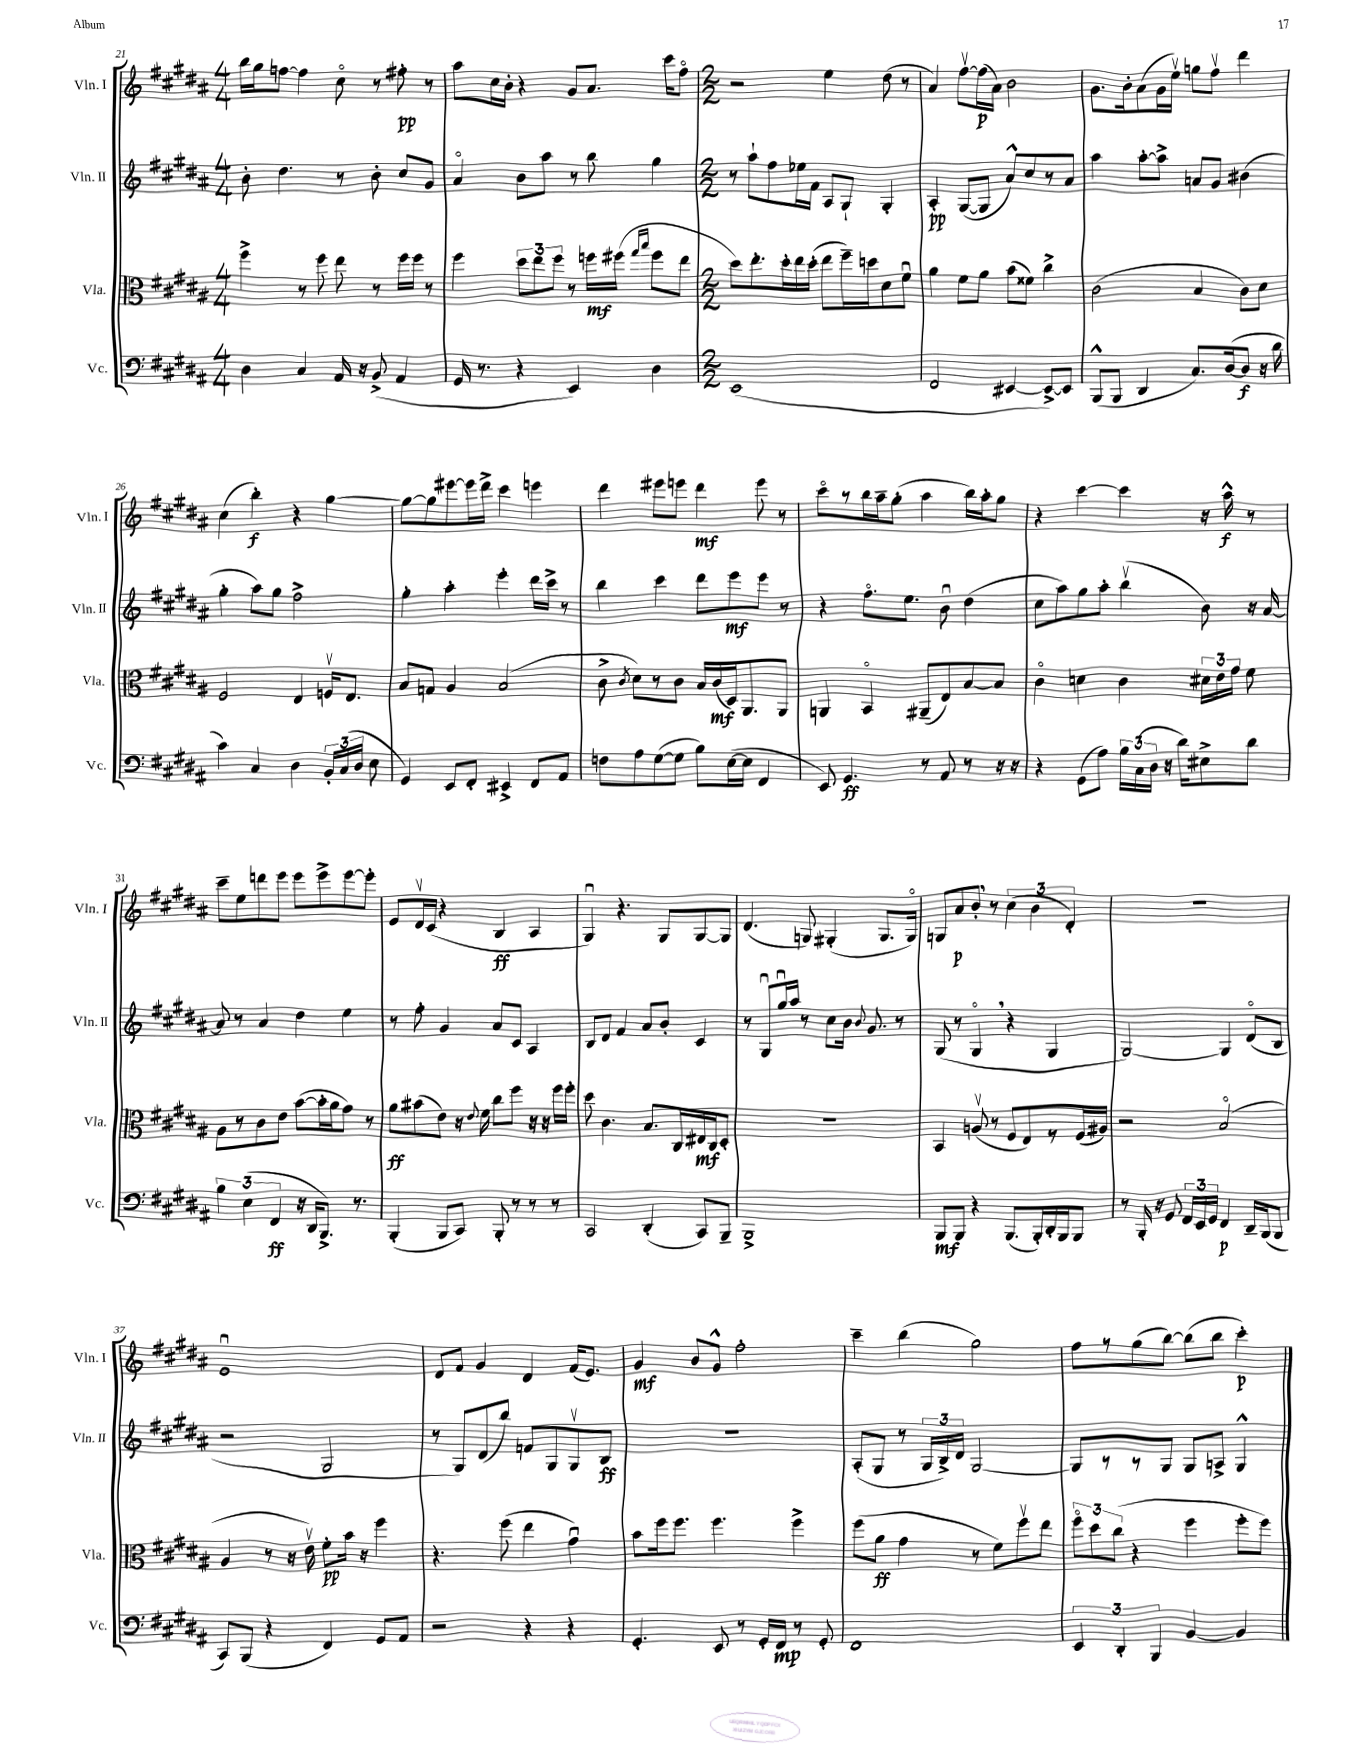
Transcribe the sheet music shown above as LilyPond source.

<<
\new StaffGroup <<
\new Staff = "s0" \with { instrumentName = "Vln. I" shortInstrumentName = "Vln. I" } {
    \clef treble \key b \major \numericTimeSignature \time 4/4
    \autoBeamOff b''16[ gis''16 f''8]~ f''4 cis''8\flageolet r8 fis''8-.\pp r8 |
    ais''8[ cis''16 b'16]-. r4 gis'8[ ais'8.] cis'''16[ fis''8]\flageolet |
    \numericTimeSignature \time 2/2 r2 e''4 dis''8( r8 |
    ais'4) fis''8[~\upbow fis''16\p( ais'16]) b'2 |
    gis'8.[ b'16-. ais'8( gis'16 e''16]\upbow) g''8[ fis''8]\upbow dis'''4 |
    cis''4( b''4-.\f) r4 gis''4~ |
    gis''8[~ gis''8 eis'''8~ eis'''16 dis'''16]-> cis'''4 e'''4 |
    dis'''4 eis'''8[ e'''8] dis'''4\mf e'''8 r8 |
    cis'''8[\flageolet r8 b''16 ais''16-- gis''8]-.( ais''4 b''16[) ais''16-. gis''8] |
    r4 cis'''4~ cis'''4 r16 ais''16-^\f r8 |
    cis'''8[-- e''8 d'''8 e'''8] e'''8[ e'''8-> e'''8~ e'''8]-. |
    e'8[ dis'16\upbow cis'16]( r4 b4\ff ais4 |
    gis4\downbow) r4. gis8[ gis8~ gis8] |
    dis'4.( g8) gis4-.( gis8.[ gis16]\flageolet) |
    g8[ ais'8\p b'8]-. \breathe r8 \tuplet 3/2 { cis''4( b'4 dis'4-.) } |
    R1 |
    e'1\downbow |
    dis'8[ fis'8] gis'4 dis'4 fis'16[( e'8.]) |
    gis'4\mf b'8[ gis'8]-^ fis''2-. |
    cis'''4-- b''4( gis''2) |
    fis''8[ r8 gis''8( b''8]~) b''8[( b''8] cis'''4-.\p) \bar "|." |
}
\new Staff = "s1" \with { instrumentName = "Vln. II" shortInstrumentName = "Vln. II" } {
    \clef treble \key b \major \numericTimeSignature \time 4/4
    \autoBeamOff b'8-. dis''4. r8 b'8-. cis''8[ gis'8] |
    ais'4\flageolet b'8[ ais''8] r8 b''8 gis''4 |
    \numericTimeSignature \time 2/2 r8 ais''8[-! fis''8 ees''16 fis'16] ais8[ gis8]-! gis4-. |
    ais4-.\pp gis8[~( gis8] ais'8[-^) cis''8 r8 ais'8] |
    ais''4 ais''8[~-. ais''8]-> a'8[ gis'8] bis'4( |
    gis''4-. ais''8[) gis''8] fis''2-> |
    gis''4-. ais''4-. e'''4-. dis'''16[ cis'''16]-> r8 |
    b''4 cis'''4 dis'''8[ e'''8\mf e'''8] r8 |
    r4 fis''8.[\flageolet e''8.] b'8\downbow dis''4( |
    cis''8[ ais''8) gis''8 ais''8]-. b''4\upbow( b'8) r16 ais'16~ |
    ais'8 r8 ais'4 dis''4 e''4 |
    r8 fis''8-. gis'4 ais'8[ cis'8] ais4 |
    b8[ dis'8] fis'4 ais'8[ b'8]-. cis'4 |
    r8 gis8[\downbow gis''16\downbow ais''16] r8 cis''8[ b'16] \appoggiatura { b'8 } gis'8. r8 |
    gis8( r8 gis4\flageolet \breathe r4 gis4 |
    gis2~) gis4 dis'8[\flageolet( b8] |
    r2 gis2 |
    r8 gis8[) dis'8( b''8]) f'8[ gis8 gis8\upbow b8]\ff |
    R1 |
    ais8[-.( gis8] r8 \tuplet 3/2 { gis16[ b16->) dis'16] } gis2~ |
    gis8[ r8 r8 gis8] gis8[ a8]-> gis4-^ \bar "|." |
}
\new Staff = "s2" \with { instrumentName = "Vla." shortInstrumentName = "Vla." } {
    \clef alto \key b \major \numericTimeSignature \time 4/4
    \autoBeamOff fis''4-> r8 fis''8 e''8 r8 fis''16[ fis''16] r8 |
    fis''4 \tuplet 3/2 { dis''8[ e''8 fis''8] } r8 f''16[\mf fis''16]( \grace { gis''16[ b''16] } fis''8[ e''8] |
    \numericTimeSignature \time 2/2 dis''8[) e''8.-. dis''16-. e''16 dis''16]-.( e''8[ fis''16--) d''16 dis'8 fis'8]\downbow |
    ais'4 fis'8[ ais'8] b'8[( fisis'8]) cis''4-> |
    cis'2( b4 cis'8[) dis'8] |
    fis2 e4 f16[\upbow e8.] |
    b8[ g8] ais4 b2( |
    cis'8-> \acciaccatura { cis'8 } dis'8[) r8 cis'8] b16[ cis'16\mf( dis16) ais,8. ais,8] |
    a,4 b,4\flageolet ais,8[--( e8) b8~ b8] |
    cis'4\flageolet d'4 cis'4 \tuplet 3/2 { dis'16[ e'16 gis'16] } fis'8 |
    ais8[ r8 cis'8 e'8] b'8[~( b'16-. ais'16 gis'8]) r8 |
    ais'8[\ff bis'8( e'8]) r16 \appoggiatura { e'8 } fis'16 cis''8[ fis''8] r16 r16 fis''16[ fis''16]-. |
    dis''8 cis'4. b8.[ cis16 eis16\mf cis16 dis8]-. |
    R1 |
    b,4 a8\upbow( r8 fis8[ e8) r8 fis16( ais16]) |
    r2 b2\flageolet( |
    ais4 r8 r16 e'16\upbow) fis'8[-.\pp b'16] r16 fis''4 |
    r4. fis''8( e''4 gis'4\downbow) |
    b'8[ fis''16 fis''8.] fis''4. fis''4-> |
    fis''8[( ais'8]\ff gis'4 r8 fis'8[) fis''8\upbow e''8] |
    \tuplet 3/2 { fis''8[\flageolet dis''8 cis''8]( } r4 fis''4 fis''8[-. fis''8]) \bar "|." |
}
\new Staff = "s3" \with { instrumentName = "Vc." shortInstrumentName = "Vc." } {
    \clef bass \key b \major \numericTimeSignature \time 4/4
    \autoBeamOff dis4 cis4 ais,16 r16 b,8->( ais,4 |
    gis,16 r8. r4 e,4) dis4 |
    \numericTimeSignature \time 2/2 e,1( |
    fis,2 eis,4~ eis,8[~->) eis,8] |
    b,,8[-^( b,,8] dis,4 cis8.[) dis16~( dis8]\f r16 dis'16 |
    cis'4) cis4 dis4 \tuplet 3/2 { b,16[-. cis16( dis16] } e8 |
    gis,4) e,8[ fis,8]-. eis,4-> fis,8[ ais,8] |
    f8[ ais8 gis8~( gis8] b8[) e16~( e16] fis,4 |
    e,8) gis,4.\ff r8 ais,8 r8 r16 r16 |
    r4 gis,8[( ais8]) \tuplet 3/2 { b16[ cis16( dis16] } r16 dis'16[) eis8-> dis'8] |
    \tuplet 3/2 { b4 e4( fis,4\ff } r16 dis,16[ b,,8.]->) r8. |
    b,,4-.( b,,8[ cis,8]) b,,8-. r8 r8 r8 |
    cis,2 dis,4-.( cis,8[) b,,8]-- |
    b,,1-> |
    b,,8[\mf b,,8] r4 b,,8.[( b,,16-.) dis,16-. b,,16 b,,8] |
    r8 b,,16-. r16 gis,8 \tuplet 3/2 { fis,16[ e,16 gis,16] } fis,4\p dis,16[-- b,,16( b,,8] |
    cis,8[) b,,8]( r4 fis,4) gis,8[ ais,8] |
    r2 r4 r4 |
    gis,4.-. e,8 r8 gis,16[-. fis,16]\mp r8 gis,8-. |
    fis,1 |
    \tuplet 3/2 { e,4 dis,4-. b,,4 } b,4~ b,4 \bar "|." |
}
>>
>>
\layout { \context { \Score currentBarNumber = #21 } }
